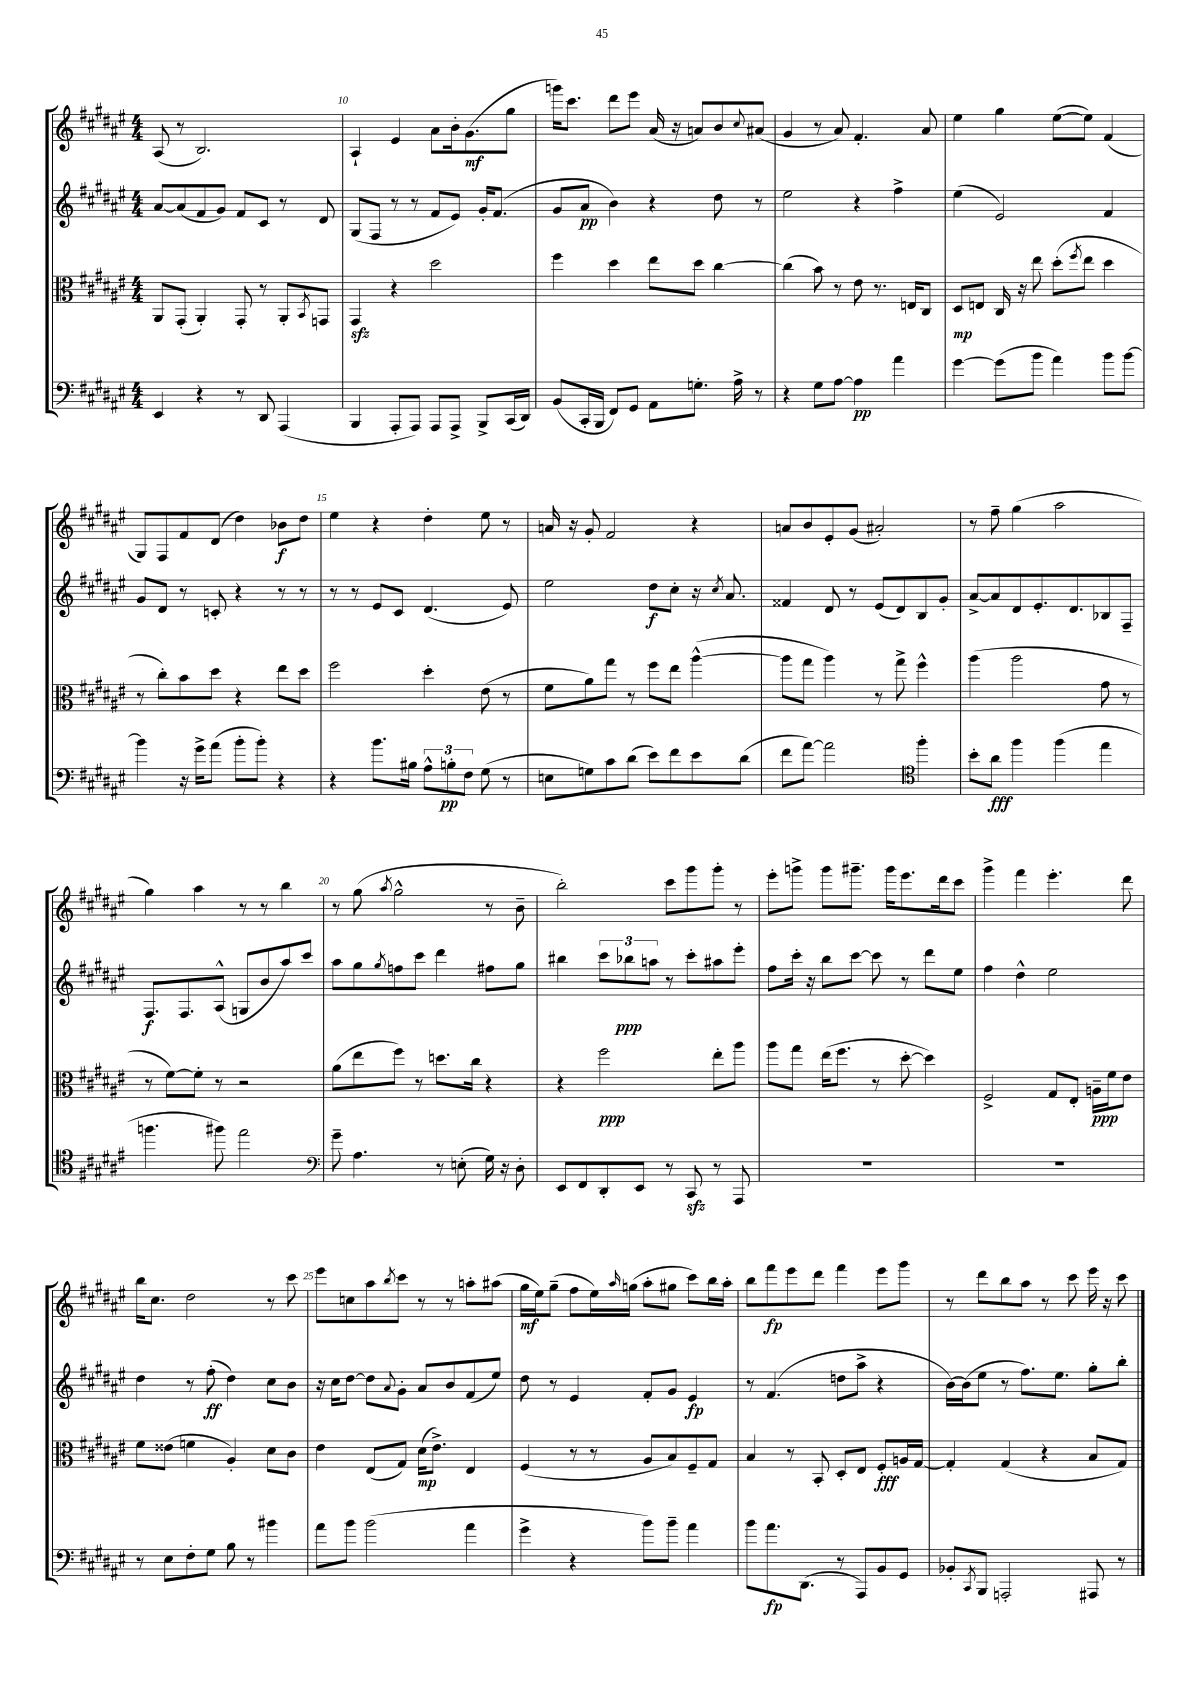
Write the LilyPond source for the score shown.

<<
\new StaffGroup <<
\new Staff = "s0" {
    \clef treble \key fis \major \numericTimeSignature \time 4/4
    ais8( r8 b2.) |
    ais4-! eis'4 ais'8 b'16-. gis'8.\mf( gis''8 |
    g'''16) cis'''8. dis'''8 eis'''8 ais'16( r16 a'8) b'8 \appoggiatura { cis''8 } ais'8( |
    gis'4 r8 ais'8) fis'4.-. ais'8 |
    eis''4 gis''4 eis''8~( eis''8) fis'4( |
    gis8) fis8 fis'8 dis'8( dis''4) bes'8\f dis''8 |
    eis''4 r4 dis''4-. eis''8 r8 |
    a'16 r16 gis'8-. fis'2 r4 |
    a'8 b'8 eis'8-. gis'8( ais'2-.) |
    r8 fis''8-- gis''4( ais''2 |
    gis''4) ais''4 r8 r8 b''4 |
    r8 gis''8( \acciaccatura { ais''8 } gis''2-^ r8 b'8-- |
    b''2-.) cis'''8 gis'''8 gis'''8-. r8 |
    eis'''8-. g'''8-> g'''8 gis'''8.-- gis'''16 eis'''8. dis'''16 cis'''8 |
    gis'''4-> fis'''4 eis'''4.-. dis'''8 |
    b''16 cis''8. dis''2 r8 cis'''8 |
    eis'''8 c''8 ais''8 \acciaccatura { b''8 } cis'''8 r8 r8 a''8-. ais''8( |
    gis''16\mf eis''16) gis''8--( fis''8 eis''16) \grace { ais''16 } g''16( ais''8-. gis''8 cis'''8) b''16 ais''16-. |
    b''8 fis'''8\fp eis'''8 dis'''8 fis'''4 eis'''8 gis'''8 |
    r8 dis'''8 b''8 ais''8 r8 cis'''8 eis'''16 r16 cis'''8 \bar "|." |
}
\new Staff = "s1" {
    \clef treble \key fis \major \numericTimeSignature \time 4/4
    ais'8~ ais'8( fis'8 gis'8) fis'8 cis'8 r8 dis'8 |
    gis8( fis8 r8 r8 fis'8 eis'8) gis'16-. fis'8.( |
    gis'8 ais'8\pp b'4) r4 dis''8 r8 |
    eis''2 r4 fis''4-> |
    eis''4( eis'2) fis'4 |
    gis'8 dis'8 r8 c'8-. r4 r8 r8 |
    r8 r8 eis'8 cis'8 dis'4.( eis'8) |
    eis''2 dis''8\f cis''8-. r16 \acciaccatura { cis''8 } ais'8. |
    fisis'4 dis'8 r8 eis'8( dis'8) b8 gis'8-. |
    ais'8~-> ais'8 dis'8 eis'8.-. dis'8. bes8 fis8-- |
    fis8.\f fis8. ais8-^( g8 b'8 ais''8) cis'''8 |
    ais''8 gis''8 \acciaccatura { gis''8 } f''8 cis'''8 dis'''4 fis''8 gis''8 |
    bis''4 \tuplet 3/2 { cis'''8 bes''8\ppp a''8 } r8 cis'''8-. ais''8 eis'''8-. |
    fis''8 cis'''16-. r16 b''8 cis'''8~ cis'''8 r8 dis'''8 eis''8 |
    fis''4 dis''4-^ eis''2 |
    dis''4 r8 fis''8-.\ff( dis''4) cis''8 b'8 |
    r16 cis''16 dis''8~ dis''8 \appoggiatura { ais'8 } gis'8-. ais'8 b'8 fis'8( eis''8) |
    dis''8 r8 eis'4 fis'8-. gis'8 eis'4\fp |
    r8 fis'4.( d''8 ais''8-> r4 |
    b'16~) b'16( eis''8 r8 fis''8.) eis''8. gis''8-. b''8-. \bar "|." |
}
\new Staff = "s2" {
    \clef alto \key fis \major \numericTimeSignature \time 4/4
    ais,8 gis,8-.( ais,4-.) gis,8-. r8 ais,8-. \acciaccatura { b,8 } g,8 |
    gis,4\sfz r4 dis''2 |
    fis''4 dis''4 eis''8 dis''8 cis''4~ |
    cis''4( b'8) r8 eis'8 r8. e16 cis8 |
    dis8\mp e8 cis16 r16 eis''8 dis''8-.( \acciaccatura { fis''8 } eis''8 dis''4 |
    r8 cis''8-.) b'8 dis''8 r4 eis''8 dis''8 |
    fis''2 dis''4-. eis'8( r8 |
    fis'8 ais'8) gis''8 r8 fis''8 eis''8 ais''4~-^( |
    ais''8 gis''8 ais''4) r8 gis''8-> fis''4-^ |
    ais''4( ais''2 gis'8 r8 |
    r8 fis'8~) fis'8-. r8 r2 |
    ais'8( eis''8 fis''8) r8 d''8. cis''16 r4 |
    r4 fis''2\ppp eis''8-. ais''8 |
    ais''8 gis''8 eis''16( fis''8. r8 dis''8~-. dis''4) |
    fis2-> gis8 eis8-. a16--\ppp fis'16 eis'8 |
    fis'8 eisis'8( f'4 ais4-.) dis'8 cis'8 |
    eis'4 eis8( gis8) dis'16\mp( eis'8.->) eis4 |
    fis4( r8 r8 ais8 b8) fis8-- gis8 |
    b4 r8 b,8-. dis8-. eis8 fis8-.\fff a16 gis16~ |
    gis4-. gis4( r4 b8 gis8) \bar "|." |
}
\new Staff = "s3" {
    \clef bass \key fis \major \numericTimeSignature \time 4/4
    eis,4 r4 r8 dis,8 ais,,4( |
    b,,4 ais,,8-. ais,,8) ais,,8 ais,,8-> b,,8-> cis,16( dis,16) |
    b,8( cis,16-. b,,16 fis,8) gis,8 ais,8 g8.-. ais16-> r8 |
    r4 gis8 ais8~ ais4\pp ais'4 |
    gis'4~ gis'8( b'8 ais'4) b'8 b'8~ |
    b'4 r16 gis'16-> ais'8( b'8-. b'8-.) r4 |
    r4 b'8. bis16 \tuplet 3/2 { ais8-^ b8-.\pp fis8 } gis8( r8 |
    e8 g8) cis'8 dis'8( eis'8) fis'8 eis'8 dis'8( |
    fis'8 ais'8~) ais'2 \clef tenor fis''4-. |
    b'8-. ais'8\fff fis''4 fis''4( eis''4 |
    f''4. fis''8) eis''2 |
    \clef bass gis'8-- ais4. r8 e8-.( gis16) r16 dis8-. |
    eis,8 fis,8 dis,8-. eis,8 r8 cis,8\sfz r8 ais,,8 |
    R1 |
    R1 |
    r8 eis8 fis8-. gis8 b8 r8 bis'4 |
    ais'8 b'8 b'2( ais'4 |
    gis'4-> r4 b'8) b'8-- ais'4 |
    b'8 ais'8.\fp dis,8.( r8 ais,,8) b,8 gis,8 |
    bes,8-. \acciaccatura { cis,8 } b,,8 a,,2-. ais,,8 r8 \bar "|." |
}
>>
>>
\layout { \context { \Score currentBarNumber = #9 \override BarNumber.break-visibility = ##(#f #t #t) barNumberVisibility = #(every-nth-bar-number-visible 5) } }
